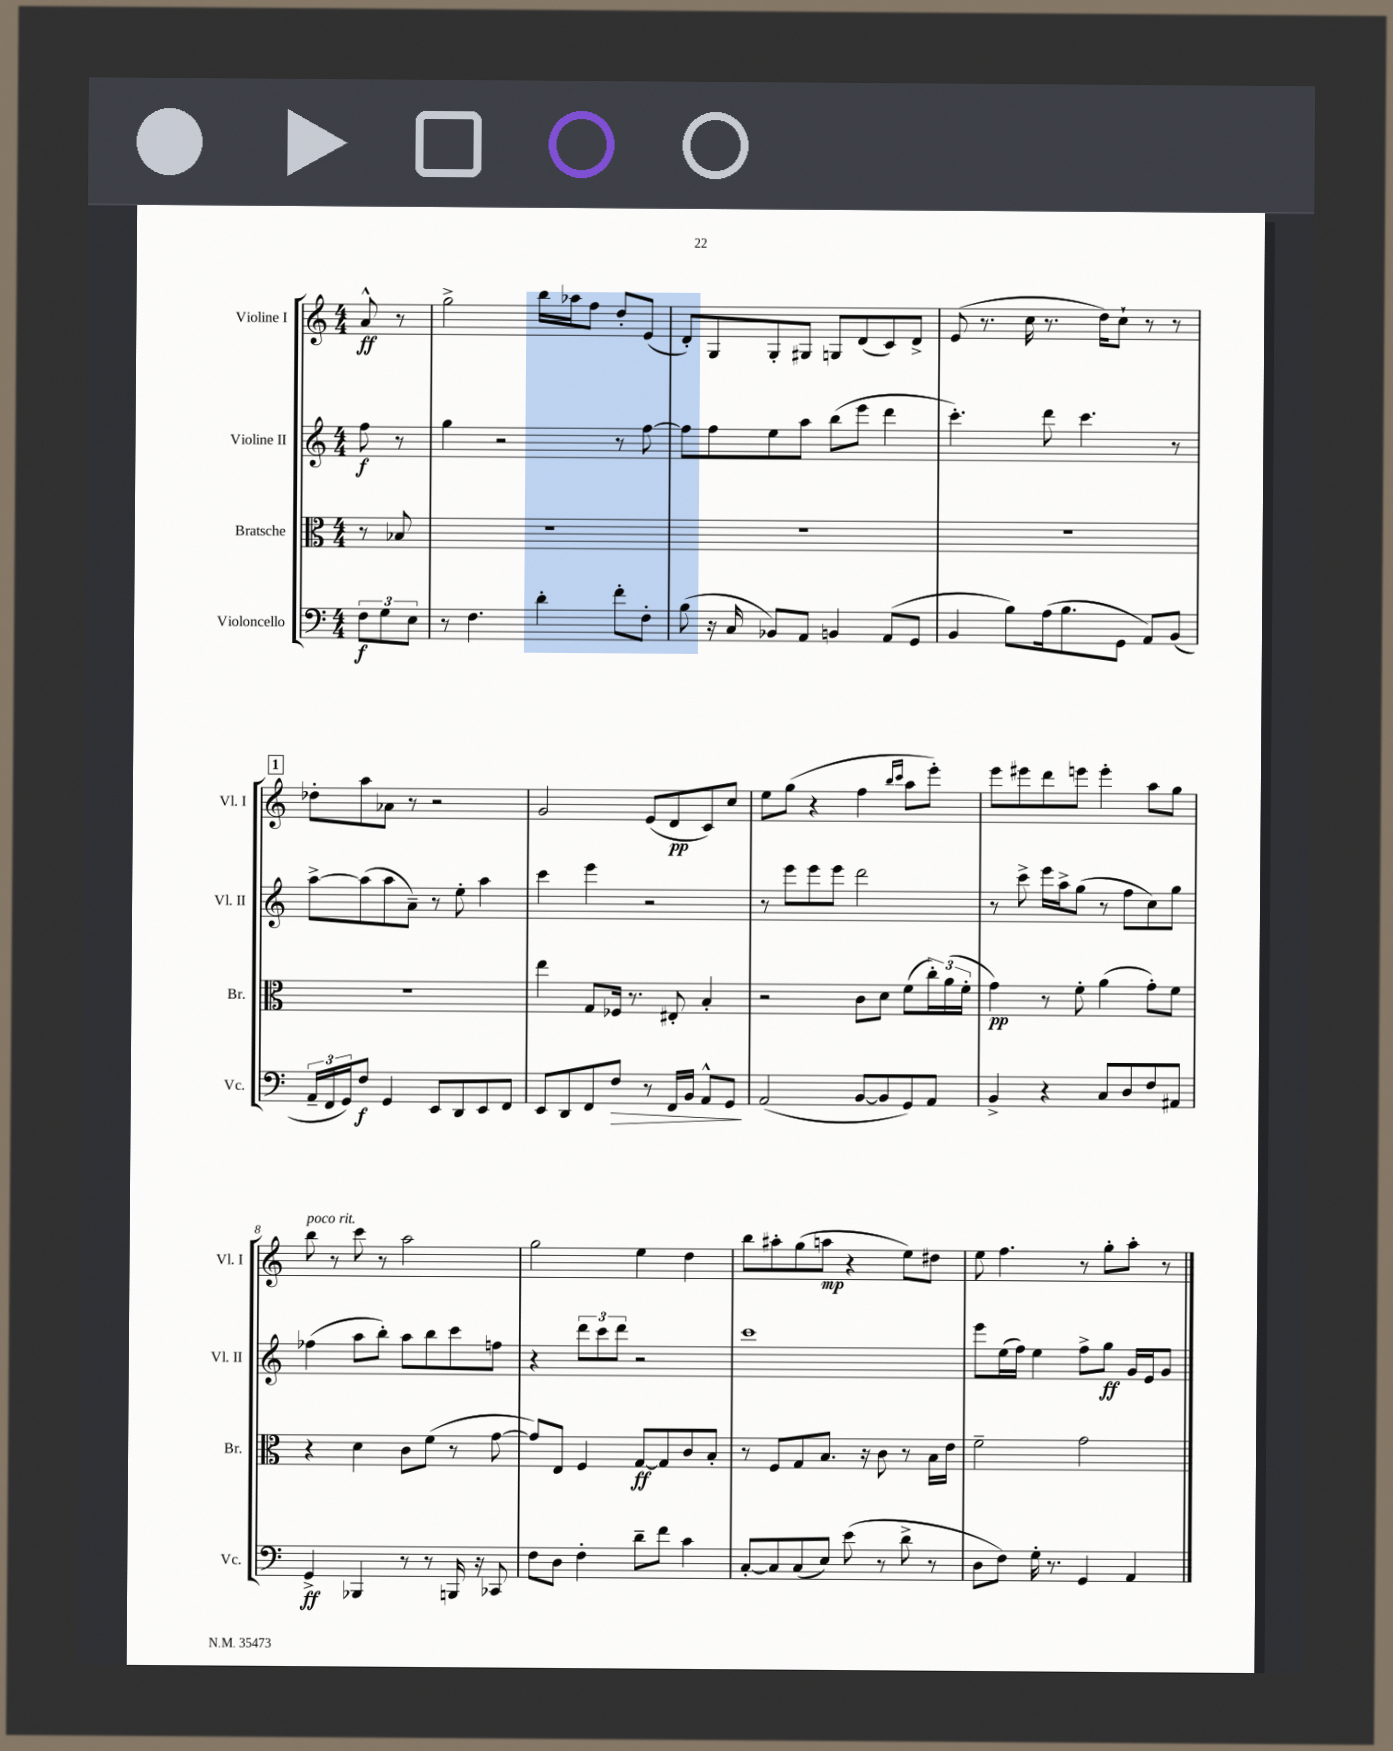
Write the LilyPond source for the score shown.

<<
\new StaffGroup <<
\new Staff = "s0" \with { instrumentName = "Violine I" shortInstrumentName = "Vl. I" } {
    \clef treble \key c \major \numericTimeSignature \time 4/4 \partial 4
    a'8-^\ff r8 |
    g''2-> b''16 aes''16 f''8 d''8-. e'8( |
    d'8-.) g8 g8-. gis8 g8 d'8( c'8) d'8-> |
    e'8( r8. c''16 r8. d''16) c''8-! r8 r8 |
    \mark \markup { \box "1" } des''8-. a''8 aes'8 r8 r2 |
    g'2 e'8( d'8\pp c'8) c''8 |
    e''8 g''8( r4 f''4 \grace { b''16 c'''16 } a''8 e'''8-.) |
    e'''8 eis'''8 d'''8 e'''8 e'''4-. a''8 g''8 |
    b''8^\markup { \italic "poco rit." } r8 c'''8 r8 a''2 |
    g''2 e''4 d''4 |
    b''8 ais''8-. g''8( a''8\mp r4 e''8) dis''8 |
    e''8 f''4. r8 g''8-. a''8-. r8 \bar "|." |
}
\new Staff = "s1" \with { instrumentName = "Violine II" shortInstrumentName = "Vl. II" } {
    \clef treble \key c \major \numericTimeSignature \time 4/4 \partial 4
    f''8\f r8 |
    g''4 r2 r8 f''8~ |
    f''8 f''8 e''8 a''8 b''8( e'''8 d'''4 |
    c'''4.-.) d'''8 c'''4. r8 |
    \mark \markup { \box "1" } a''8~-> a''8( a''8 a'8--) r8 e''8-. a''4 |
    c'''4 e'''4 r2 |
    r8 e'''8 e'''8 e'''8 d'''2 |
    r8 c'''8-> e'''16 a''16-> g''8( r8 f''8 c''8) g''8 |
    fes''4( a''8 b''8-.) a''8 b''8 c'''8 f''8 |
    r4 \tuplet 3/2 { d'''8 c'''8 d'''8 } r2 |
    c'''1 |
    e'''8 e''16( f''16) e''4 f''8-> g''8\ff g'16 e'16 g'8 \bar "|." |
}
\new Staff = "s2" \with { instrumentName = "Bratsche" shortInstrumentName = "Br." } {
    \clef alto \key c \major \numericTimeSignature \time 4/4 \partial 4
    r8 bes8 |
    R1 |
    R1 |
    R1 |
    \mark \markup { \box "1" } R1 |
    e''4 g8 fes16 r8. eis8-. b4-. |
    r2 c'8 d'8 f'8( \tuplet 3/2 { c''16-.) a'16( f'16-. } |
    g'4\pp) r8 f'8-. a'4( g'8-.) f'8 |
    r4 d'4 c'8 f'8( r8 g'8~ |
    g'8) e8 f4 g8~\ff g8 c'8 b8-. |
    r8 f8 g8 b8. r16 c'8 r8 b16 e'16 |
    f'2-- g'2 \bar "|." |
}
\new Staff = "s3" \with { instrumentName = "Violoncello" shortInstrumentName = "Vc." } {
    \clef bass \key c \major \numericTimeSignature \time 4/4 \partial 4
    \tuplet 3/2 { f8\f g8 e8 } |
    r8 f4. d'4-. f'8-. f8-. |
    b8( r16 c16 bes,8) a,8 b,4 a,8( g,8 |
    b,4 b8) a16( b8. g,8 a,8) b,8( |
    \mark \markup { \box "1" } \tuplet 3/2 { a,16-- f,16 g,16) } f8\f g,4 e,8 d,8 e,8 f,8 |
    e,8 d,8 f,8 f8\> r8 f,16 b,16 a,8-^ g,8\! |
    a,2( b,8~ b,8 g,8) a,8 |
    b,4-> r4 c8 d8 f8 ais,8 |
    g,4->\ff bes,,4 r8 r8 b,,16 r16 ces,8 |
    f8 d8 f4-. d'8-- f'8 c'4 |
    c8~-. c8 c8( e8) e'8( r8 d'8-> r8 |
    d8 f8) g16-. r8. g,4 a,4 \bar "|." |
}
>>
>>
